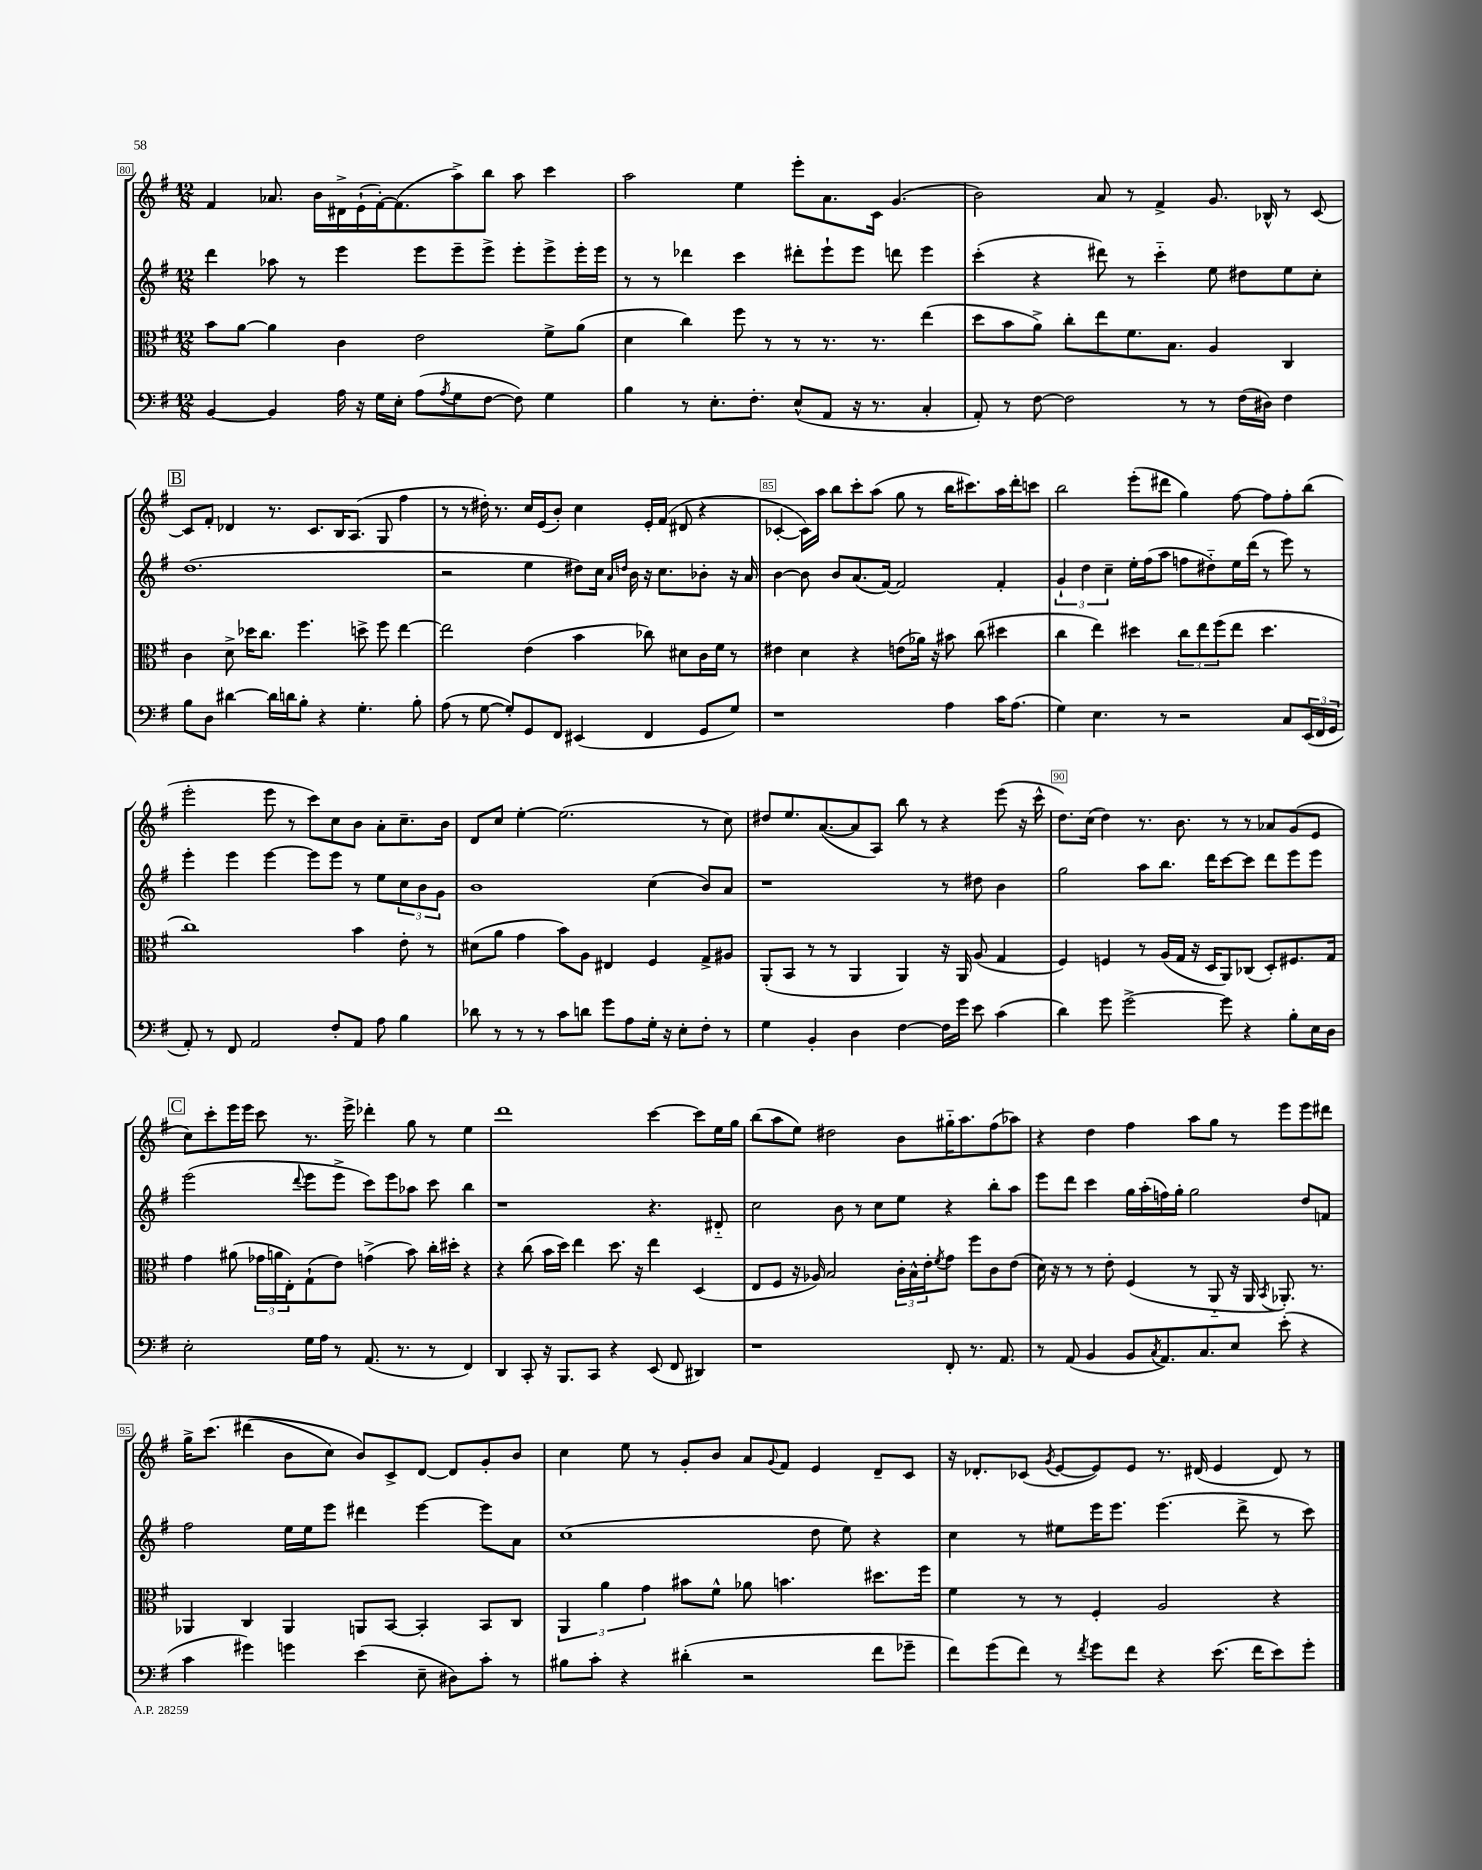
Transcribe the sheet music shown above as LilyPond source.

<<
\new StaffGroup <<
\new Staff = "s0" {
    \clef treble \key g \major \numericTimeSignature \time 12/8
    fis'4 aes'8. b'16 dis'16-> e'16-!( fis'16~-.) fis'8.( a''8->) b''8 a''8 c'''4 |
    a''2 e''4 e'''8-. a'8. c'16 g'4.( |
    b'2) a'8 r8 fis'4-> g'8. bes16-^ r8 c'8~ |
    \mark \markup { \box "B" } c'8 fis'8-. des'4 r8. c'8. b16 a8.( g8 fis''4 |
    r8 r8 dis''16-.) r8. c''16 e'16( b'8-.) c''4 e'16-. fis'16( dis'8 r4 |
    ces'4~-. ces'16) a''16 b''8 c'''8-. a''8( g''8 r8 b''16 cis'''8.) a''16 d'''16-. c'''8 |
    b''2 e'''8-.( dis'''8 g''4) fis''8~ fis''8 fis''8-. b''8( |
    e'''2-. e'''8 r8 c'''8) c''8 b'8 a'8-. c''8.-- b'16 |
    d'8 c''8 e''4~-. e''2.( r8 c''8) |
    dis''8 e''8. a'8.~( a'8 a8) b''8 r8 r4 e'''8( r16 c'''16-^ |
    d''8.) c''16( d''4) r8. b'8. r8 r8 aes'8 g'8( e'8 |
    \mark \markup { \box "C" } c''8) c'''8-. e'''16 e'''16 c'''8 r8. e'''16-> des'''4-. g''8 r8 e''4 |
    d'''1 c'''4~ c'''8 e''16 g''16 |
    b''8( a''8 e''8) dis''2 b'8 gis''16-_ a''8. fis''8( aes''8) |
    r4 d''4 fis''4 a''8 g''8 r8 e'''8 e'''8 dis'''8 |
    g''16-> c'''8.\( dis'''4( b'8 c''8) b'8\) c'8-> d'8~ d'8 g'8-. b'8 |
    c''4 e''8 r8 g'8-. b'8 a'8 \appoggiatura { g'8 } fis'8 e'4 d'8-- c'8 |
    r16 des'8.-. ces'8( \acciaccatura { g'8 } e'8~ e'8) e'8 r8. dis'16( e'4 dis'8) r8 \bar "|." |
}
\new Staff = "s1" {
    \clef treble \key g \major \numericTimeSignature \time 12/8
    d'''4 aes''8 r8 e'''4 e'''8 e'''8-- e'''8-> e'''8-. e'''8-> e'''16-. e'''16 |
    r8 r8 des'''4 c'''4 dis'''8-. e'''8-! e'''8 d'''8 e'''4 |
    c'''4-.( r4 dis'''8) r8 c'''4-_ e''8 dis''8 e''8 c''8-. |
    \mark \markup { \box "B" } d''1.( |
    r2 e''4 dis''8) c''16 \grace { a'16 d''16 } b'16 r16 c''8. bes'8-. r16 a'16 |
    b'4~ b'8 b'8 a'8.( fis'16~) fis'2 fis'4-. |
    \tuplet 3/2 { g'4-! d''4 c''4-- } e''16-. fis''16( a''8 f''8 dis''8-_) e''16 d'''16( r8 e'''8) r8 |
    e'''4-. e'''4 e'''4~ e'''8 e'''8 r8 e''8 \tuplet 3/2 { c''8 b'8 g'8 } |
    b'1 c''4( b'8) a'8 |
    r1 r8 dis''8 b'4 |
    g''2 a''8 b''8. d'''16 c'''8~ c'''8 d'''8 e'''8 e'''8 |
    \mark \markup { \box "C" } e'''2( \appoggiatura { d'''8 } e'''8 e'''8-> c'''8) e'''8 aes''8 c'''8 b''4 |
    r1 r4. dis'8-_ |
    c''2 b'8 r8 c''8 e''8 r4 b''8-. a''8 |
    e'''8 d'''8 c'''4 g''16 a''16-.( f''16) g''16-. g''2 d''8 f'8 |
    fis''2 e''16 e''16 e'''8 dis'''4 e'''4~ e'''8 a'8 |
    c''1( d''8 e''8) r4 |
    c''4 r8 eis''8 e'''16 e'''8. e'''4.( d'''8-> r8 c'''8) \bar "|." |
}
\new Staff = "s2" {
    \clef alto \key g \major \numericTimeSignature \time 12/8
    b'8 a'8~ a'4 c'4 e'2 fis'8-> a'8( |
    d'4 c''4) fis''8 r8 r8 r8. r8. e''4( |
    d''8 b'8 a'8->) c''8-. e''8 fis'8. b8. a4 c4 |
    \mark \markup { \box "B" } c'4 d'8-> des''16 c''8. fis''4. d''8-> fis''8 e''4~ |
    e''2 e'4( b'4 ces''8) dis'8 c'16 fis'16 r8 |
    eis'4 d'4 r4 e'8( aes'16) r16 bis'8 c''8( dis''4 |
    c''4 e''4) dis''4 \tuplet 3/2 { c''8 e''8 fis''8( } e''8 dis''4. |
    c''1) b'4 e'8-. r8 |
    dis'8( a'8 g'4 b'8) a8 eis4 fis4 g8-> ais8 |
    a,8-.( b,8 r8 r8 a,4 a,4) r16 a,16 a8( g4 |
    fis4) f4 r8 a16( g16 r16 d16 a,8) ces8( d8-.) fis8. g16 |
    \mark \markup { \box "C" } g'4 ais'8( \tuplet 3/2 { ges'16 a'16 e16-.) } g8-!( e'8) g'4->( b'8) c''16-. dis''16-. r4 |
    r4 c''8( b'16 d''16) e''4 d''8. r16 e''4 d4( |
    e8 fis8 r16 aes16) b2 \tuplet 3/2 { c'16-. b16-^ e'16-. } \acciaccatura { fis'8 } g'8 fis''8 c'8 e'8( |
    d'16) r16 r8 r8 e'8-. fis4( r8 a,8-_ r16 a,16 \acciaccatura { b,8 } aes,8.-.) r8. |
    aes,4 c4 aes,4 a,8 b,8~ b,4-. b,8 c8 |
    \tuplet 3/2 { a,4 a'4 g'4 } bis'8 fis'8-^ aes'8 b'4. dis''8. fis''16 |
    fis'4 r8 r8 fis4-. a2 r4 \bar "|." |
}
\new Staff = "s3" {
    \clef bass \key g \major \numericTimeSignature \time 12/8
    b,4~ b,4 a16 r16 g16 e16-. a8( \acciaccatura { a8 } g8 fis8~ fis8) g4 |
    b4 r8 e8.-. fis8.-. e8-^( a,8 r16 r8. c4-. |
    a,8-.) r8 fis8~ fis2 r8 r8 fis16( dis16) fis4 |
    \mark \markup { \box "B" } b8 d8 dis'4~ dis'16 d'16 b8-. r4 g4.-. b8-. |
    a8( r8 g8~ g8-.) g,8 fis,8 eis,4( fis,4 g,8 g8) |
    r1 a4 c'16 a8.( |
    g4) e4. r8 r2 c8 \tuplet 3/2 { e,16( fis,16 g,16 } |
    a,8-.) r8 fis,8 a,2 fis8-. a,8 a8 b4 |
    des'8 r8 r8 r8 c'8 d'8 g'8 a8 g16-. r16 e8-. fis8-. r8 |
    g4 b,4-. d4 fis4~ fis16 g'16 e'8 c'4( |
    d'4) g'8 g'2~-> g'8 r4 b8-. e16 d16 |
    \mark \markup { \box "C" } e2-. g16 a16 r8 a,8.( r8. r8 fis,4) |
    d,4 c,8-. r16 b,,8. c,8 r4 e,8( fis,8 dis,4) |
    r1 fis,8-. r8. a,8. |
    r8 a,8( b,4 b,8 \acciaccatura { c8 } a,8.) c8. e8 e'8-.( r4 |
    c'4 gis'4) g'4 e'4( e8-- dis8) c'8-. r8 |
    bis8 c'8-. r4 dis'4-.( r2 fis'8 ges'8-- |
    fis'8) g'8( fis'8) r8 \acciaccatura { fis'8 } g'8 fis'8 r4 e'8.( fis'16 e'8) g'8-. \bar "|." |
}
>>
>>
\layout { \context { \Score currentBarNumber = #80 \override BarNumber.break-visibility = ##(#f #t #t) barNumberVisibility = #(every-nth-bar-number-visible 5) \override BarNumber.stencil = #(make-stencil-boxer 0.1 0.3 ly:text-interface::print) } }
